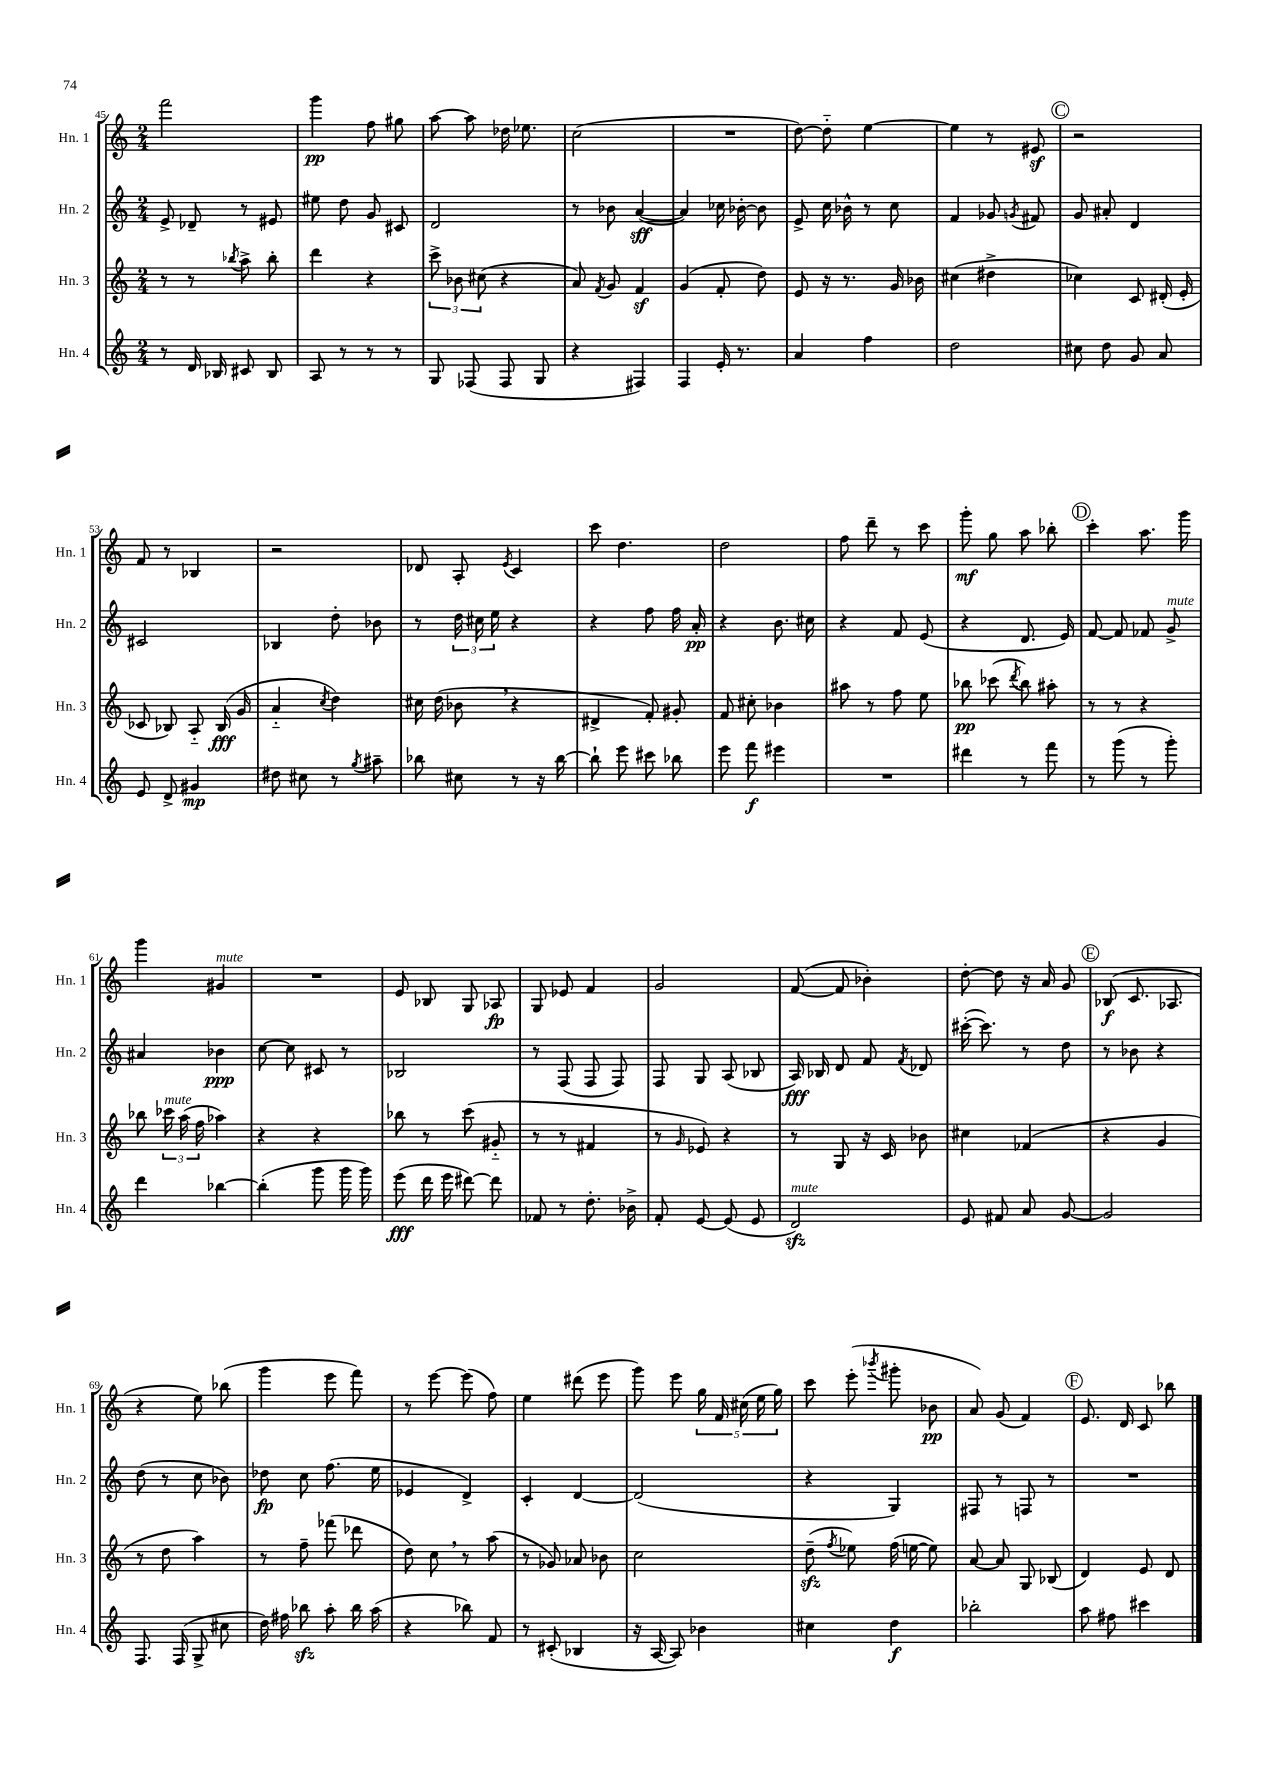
<<
\new StaffGroup <<
\new Staff = "s0" \with { instrumentName = "Hn. 1" shortInstrumentName = "Hn. 1" } {
    \clef treble \key c \major \numericTimeSignature \time 2/4
    \autoBeamOff f'''2 |
    g'''4\pp f''8 gis''8 |
    a''8~ a''8 des''16 ees''8. |
    c''2( |
    R2 |
    d''8~) d''8-_ e''4~ |
    e''4 r8 eis'8\sf |
    \mark \markup { \circle "C" } r2 |
    f'8 r8 bes4 |
    r2 |
    des'8 a8-. \acciaccatura { e'8 } c'4 |
    c'''8 d''4. |
    d''2 |
    f''8 d'''8-- r8 c'''8 |
    g'''8-.\mf g''8 a''8 bes''8-. |
    \mark \markup { \circle "D" } c'''4-. a''8. g'''16 |
    g'''4 gis'4^\markup { \italic "mute" } |
    R2 |
    e'8 bes8 g8 aes8\fp |
    g8 ees'8 f'4 |
    g'2 |
    f'8~( f'8 bes'4-.) |
    d''8~-. d''8 r16 a'16 g'8 |
    \mark \markup { \circle "E" } bes8\f( c'8. aes8. |
    r4 e''8) bes''8( |
    g'''4 e'''8 f'''8) |
    r8 e'''8~ e'''8( f''8) |
    e''4 dis'''8( e'''8 |
    g'''8) e'''8 \tuplet 5/4 { g''16 f'16 cis''16( e''16 g''16) } |
    c'''8 e'''8-.( \acciaccatura { bes'''8 } gis'''8-. bes'8\pp |
    a'8) g'8( f'4) |
    \mark \markup { \circle "F" } e'8. d'16 c'8 bes''8 \bar "|." |
}
\new Staff = "s1" \with { instrumentName = "Hn. 2" shortInstrumentName = "Hn. 2" } {
    \clef treble \key c \major \numericTimeSignature \time 2/4
    \autoBeamOff e'8-> des'8-- r8 eis'8 |
    eis''8 d''8 g'8 cis'8 |
    d'2 |
    r8 bes'8 a'4~\sff( |
    a'4) ces''16 bes'16~-. bes'8 |
    e'8-> c''16 bes'16-^ r8 c''8 |
    f'4 ges'8 \acciaccatura { g'8 } fis'8 |
    \mark \markup { \circle "C" } g'8 ais'8-. d'4 |
    cis'2 |
    bes4 d''8-. bes'8 |
    r8 \tuplet 3/2 { d''16 cis''16 e''16 } r4 |
    r4 f''8 f''16 a'16-.\pp |
    r4 b'8. cis''16 |
    r4 f'8 e'8( |
    r4 d'8. e'16) |
    \mark \markup { \circle "D" } f'8~ f'8 fes'8 g'8->^\markup { \italic "mute" } |
    ais'4 bes'4\ppp |
    c''8~ c''8 cis'8 r8 |
    bes2 |
    r8 f8( f8 f8) |
    f8 g8 a8( bes8 |
    a16\fff) bes16 d'8 f'8 \acciaccatura { f'8 } des'8 |
    cis'''16~-.( cis'''8.) r8 d''8 |
    \mark \markup { \circle "E" } r8 bes'8 r4 |
    d''8( r8 c''8 bes'8) |
    des''8\fp c''8 f''8.( e''16 |
    ees'4 d'4->) |
    c'4-. d'4~ |
    d'2( |
    r4 g4) |
    fis8 r8 f8 r8 |
    \mark \markup { \circle "F" } R2 \bar "|." |
}
\new Staff = "s2" \with { instrumentName = "Hn. 3" shortInstrumentName = "Hn. 3" } {
    \clef treble \key c \major \numericTimeSignature \time 2/4
    \autoBeamOff r8 r8 \acciaccatura { bes''8 } a''8-> bes''8-. |
    d'''4 r4 |
    \tuplet 3/2 { c'''8-> bes'8 cis''8( } r4 |
    a'8) \acciaccatura { f'8 } g'8 f'4\sf |
    g'4( f'8-. d''8) |
    e'8 r16 r8. g'16 bes'16 |
    cis''4( dis''4-> |
    \mark \markup { \circle "C" } ces''4) c'8 dis'16-.( e'16-. |
    ces'8 bes8) a8-_ bes16\fff( g'16 |
    a'4-_ \acciaccatura { c''8 } d''4) |
    cis''16 d''16( bes'8 \breathe r4 |
    dis'4-> f'8-.) gis'8-. |
    f'8 cis''8-. bes'4 |
    ais''8 r8 f''8 e''8 |
    bes''8\pp ces'''8( \acciaccatura { d'''8 } bes''8) ais''8-. |
    \mark \markup { \circle "D" } r8 r8 r4 |
    bes''8 \tuplet 3/2 { ces'''16^\markup { \italic "mute" } a''16( f''16 } aes''4) |
    r4 r4 |
    bes''8 r8 c'''8( gis'8-_ |
    r8 r8 fis'4 |
    r8 \grace { g'16 } ees'8) r4 |
    r8 g8 r16 c'16 bes'8 |
    cis''4 fes'4( |
    \mark \markup { \circle "E" } r4 g'4 |
    r8 d''8 a''4) |
    r8 f''8-- fes'''8( des'''8 |
    d''8) c''8 \breathe r8 a''8( |
    r8 ges'8) aes'8 bes'8 |
    c''2 |
    d''8--\sfz( \acciaccatura { f''8 } ees''8) f''16( e''16~ e''8) |
    a'8~ a'8 g8 bes8( |
    \mark \markup { \circle "F" } d'4) e'8 d'8 \bar "|." |
}
\new Staff = "s3" \with { instrumentName = "Hn. 4" shortInstrumentName = "Hn. 4" } {
    \clef treble \key c \major \numericTimeSignature \time 2/4
    \autoBeamOff r8 d'16 bes16 cis'8 bes8 |
    a8 r8 r8 r8 |
    g8 fes8( fes8 g8 |
    r4 fis4) |
    f4 e'16-. r8. |
    a'4 f''4 |
    d''2 |
    \mark \markup { \circle "C" } cis''8 d''8 g'8 a'8 |
    e'8 d'8-> gis'4\mp |
    dis''8 cis''8 r8 \acciaccatura { g''8 } ais''8-- |
    bes''8 cis''8 r8 r16 bes''16~ |
    bes''8-! e'''8 cis'''8 bes''8 |
    e'''8 f'''8\f eis'''4 |
    R2 |
    dis'''4 r8 f'''8 |
    \mark \markup { \circle "D" } r8 g'''8( r8 g'''8-.) |
    d'''4 bes''4~ |
    bes''4-.( g'''8 g'''16 g'''16) |
    e'''8\fff( d'''16 e'''16 dis'''8~) dis'''8 |
    fes'8 r8 d''8.-. bes'16-> |
    f'8-. e'8~ e'8( e'8 |
    d'2\sfz^\markup { \italic "mute" }) |
    e'8 fis'8 a'8 g'8~ |
    \mark \markup { \circle "E" } g'2 |
    f8. f16( g8-> cis''8 |
    d''16) fis''16 bes''8\sfz a''8-. bes''16 a''16( |
    r4 bes''8) f'8 |
    r8 cis'8-.( bes4 |
    r16 a16~ a8) bes'4 |
    cis''4 d''4\f |
    bes''2-. |
    \mark \markup { \circle "F" } a''8 fis''8 cis'''4 \bar "|." |
}
>>
>>
\layout { \context { \Score currentBarNumber = #45 } }
